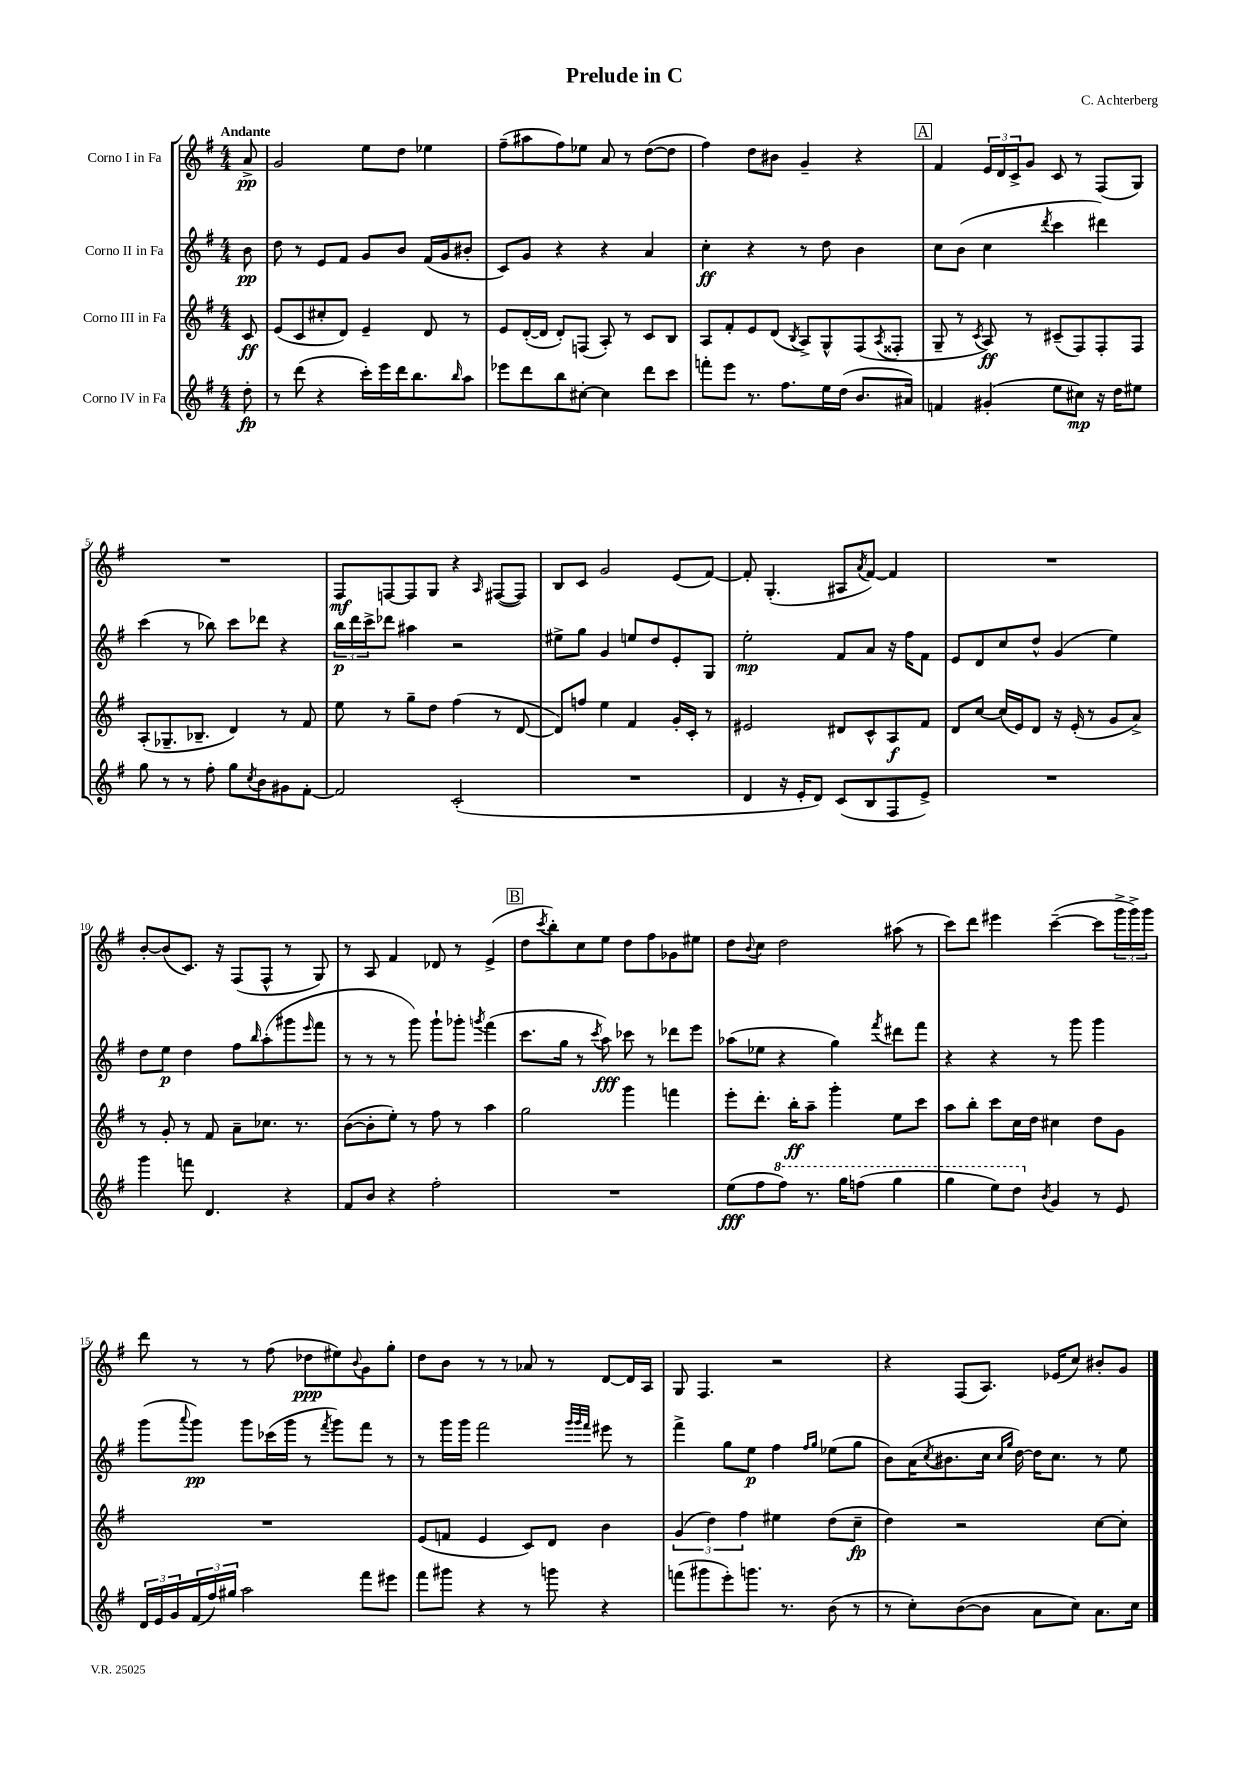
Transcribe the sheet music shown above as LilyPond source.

\header { title = "Prelude in C" composer = "C. Achterberg" }
<<
\new StaffGroup <<
\new Staff = "s0" \with { instrumentName = "Corno I in Fa" } {
    \clef treble \key g \major \numericTimeSignature \time 4/4 \partial 8 \tempo "Andante"
    a'8->\pp |
    g'2 e''8 d''8 ees''4 |
    fis''8--( ais''8 fis''8) ees''8 a'8 r8 d''8~( d''8 |
    fis''4) d''8 bis'8 g'4-- r4 |
    \mark \markup { \box "A" } fis'4 \tuplet 3/2 { e'16 d'16 c'16-> } g'8 c'8 r8 fis8( g8) |
    R1 |
    fis8\mf f8~ f8 g8 r4 \grace { a16 } fis8~( fis8) |
    b8 c'8 g'2 e'8( fis'8~) |
    fis'8-. g4.-.( ais8 \acciaccatura { a'8 } fis'8~) fis'4 |
    R1 |
    b'8~-. b'8( c'8.) r16 fis8( fis8-^ r8 g8) |
    r8 a8 fis'4 des'8 r8 e'4->( |
    \mark \markup { \box "B" } d''8 \acciaccatura { c'''8 } b''8-.) c''8 e''8 d''8 fis''8 ges'8 eis''8 |
    d''8 \appoggiatura { b'8 } c''8 d''2 ais''8( r8 |
    c'''8) d'''8 eis'''4 c'''4~--( c'''8 \tuplet 3/2 { g'''16-> g'''16->) g'''16 } |
    d'''8 r8 r8 fis''8( des''8\ppp eis''8) \appoggiatura { b'8 } g'8 g''8-. |
    d''8 b'8 r8 r8 aes'8 r8 d'8~ d'16 a16 |
    g8 fis4. r2 |
    r4 fis8( a8.) ees'16( c''8) bis'8-. g'8 \bar "|." |
}
\new Staff = "s1" \with { instrumentName = "Corno II in Fa" } {
    \clef treble \key g \major \numericTimeSignature \time 4/4 \partial 8
    b'8\pp |
    d''8 r8 e'8 fis'8 g'8 b'8 fis'16( g'16 bis'8-. |
    c'8) g'8 r4 r4 a'4 |
    c''4-.\ff r4 r8 d''8 b'4 |
    \mark \markup { \box "A" } c''8 b'8( c''4 \acciaccatura { d'''8 } c'''4 dis'''4) |
    c'''4( r8 bes''8) c'''8 des'''8 r4 |
    \tuplet 3/2 { b''16\p d'''16 c'''16-> } des'''8 ais''4 r2 |
    eis''8-> g''8 g'4 e''8 d''8 e'8-. g8 |
    e''2-.\mp fis'8 a'8 r16 fis''16 fis'8 |
    e'8 d'8 c''8 d''8-^ g'4( e''4) |
    d''8 e''8\p d''4 fis''8 \grace { b''16 } a''8-.( gis'''8 \grace { e'''16 } fis'''8 |
    r8 r8 r8 g'''8) g'''8-! ges'''8-. \acciaccatura { g'''8 } fis'''4( |
    \mark \markup { \box "B" } c'''8. g''16 r8 \acciaccatura { c'''8 } a''8\fff) ces'''8 r8 des'''8 e'''8 |
    aes''8( ees''8 r4 g''4) \acciaccatura { fis'''8 } dis'''8 fis'''8 |
    r4 r4 r8 g'''8 g'''4 |
    g'''8( \appoggiatura { a'''8 } g'''8\pp) g'''8 ces'''16( g'''16 r8 \acciaccatura { fis'''8 } g'''8) fis'''8 r8 |
    r8 g'''16 g'''16 fis'''2 \grace { g'''32 g'''32 fis'''32 } eis'''8 r8 |
    fis'''4-> g''8 e''8\p fis''4 \grace { fis''16 g''16 } ees''8( g''8 |
    b'8) a'16( \acciaccatura { c''8 } bis'8. c''16 \grace { c''16 g''16 } d''16~) d''16 c''8. r8 e''8 \bar "|." |
}
\new Staff = "s2" \with { instrumentName = "Corno III in Fa" } {
    \clef treble \key g \major \numericTimeSignature \time 4/4 \partial 8
    c'8\ff |
    e'8( c'8 cis''8-. d'8) e'4-- d'8 r8 |
    e'8 d'16~-.( d'16 d'8-.) f8( a8-.) r8 c'8 b8 |
    a8 fis'8-. e'8 d'8( \acciaccatura { b8 } a8->) g8-^ fis8( \acciaccatura { a8 } fisis8-. |
    \mark \markup { \box "A" } g8-- r8 \acciaccatura { c'8 } a8\ff) r8 cis'8--( fis8) fis8-. fis8 |
    a8-.( ges8.-- bes8.-- d'4) r8 fis'8 |
    e''8 r8 g''8-- d''8 fis''4( r8 d'8~ |
    d'8) f''8 e''4 fis'4 g'16-. c'16-. r8 |
    eis'2 dis'8 c'8-^ a8\f fis'8 |
    d'8 c''8~ c''16( e'16) d'8 r16 e'16-.( r8 g'8 a'8->) |
    r8 g'8-. r8 fis'8 a'8-- ces''8. r8. |
    b'8~( b'8-. e''8-.) r8 fis''8 r8 a''4 |
    \mark \markup { \box "B" } g''2 g'''4 f'''4 |
    e'''8-. d'''8.-. b''16-.\ff a''8-- g'''4-. e''8 c'''8 |
    a''8 b''8-. c'''8 c''16 d''16 cis''4 d''8 g'8 |
    R1 |
    e'8( f'8 e'4 c'8) d'8 b'4 |
    \tuplet 3/2 { g'4( d''4) fis''4 } eis''4 d''8( c''8--\fp |
    d''4) r2 c''8~ c''8-. \bar "|." |
}
\new Staff = "s3" \with { instrumentName = "Corno IV in Fa" } {
    \clef treble \key g \major \numericTimeSignature \time 4/4 \partial 8
    d''8-.\fp |
    r8 d'''8( r4 c'''16-.) e'''16 d'''16 b''8. \grace { b''16 } a''8 |
    ees'''8 d'''8 b''8 cis''8~-. cis''4 d'''8 c'''8 |
    f'''8-. e'''8 r8. fis''8. e''16 d''16( b'8. ais'16) |
    \mark \markup { \box "A" } f'4 gis'4-.( e''8 cis''8\mp) r16 d''16 eis''8 |
    g''8 r8 r8 fis''8-. g''8 \acciaccatura { c''8 } b'8 gis'8 fis'8~-. |
    fis'2 c'2-.( |
    R1 |
    d'4 r16 e'16-. d'8) c'8( b8 fis8 e'8->) |
    R1 |
    g'''4 f'''8 d'4. r4 |
    fis'8 b'8 r4 fis''2-. |
    \mark \markup { \box "B" } R1 |
    e''8\fff( fis''8 \ottava #1 fis'''8) r8. g'''16 f'''8( g'''4 |
    g'''4 e'''8) d'''8 \ottava #0 \acciaccatura { b'8 } g'4 r8 e'8 |
    \tuplet 3/2 { d'16 e'16 g'16 } \tuplet 3/2 { fis'16( fis''16) gis''16 } a''2 fis'''8 eis'''8 |
    fis'''8 gis'''8 r4 r8 g'''8 r4 |
    f'''8( gis'''8 e'''8-.) g'''8. r8. b'8( r8 |
    r8 c''8-.) b'8~( b'8 a'8 c''8) a'8. c''16 \bar "|." |
}
>>
>>
